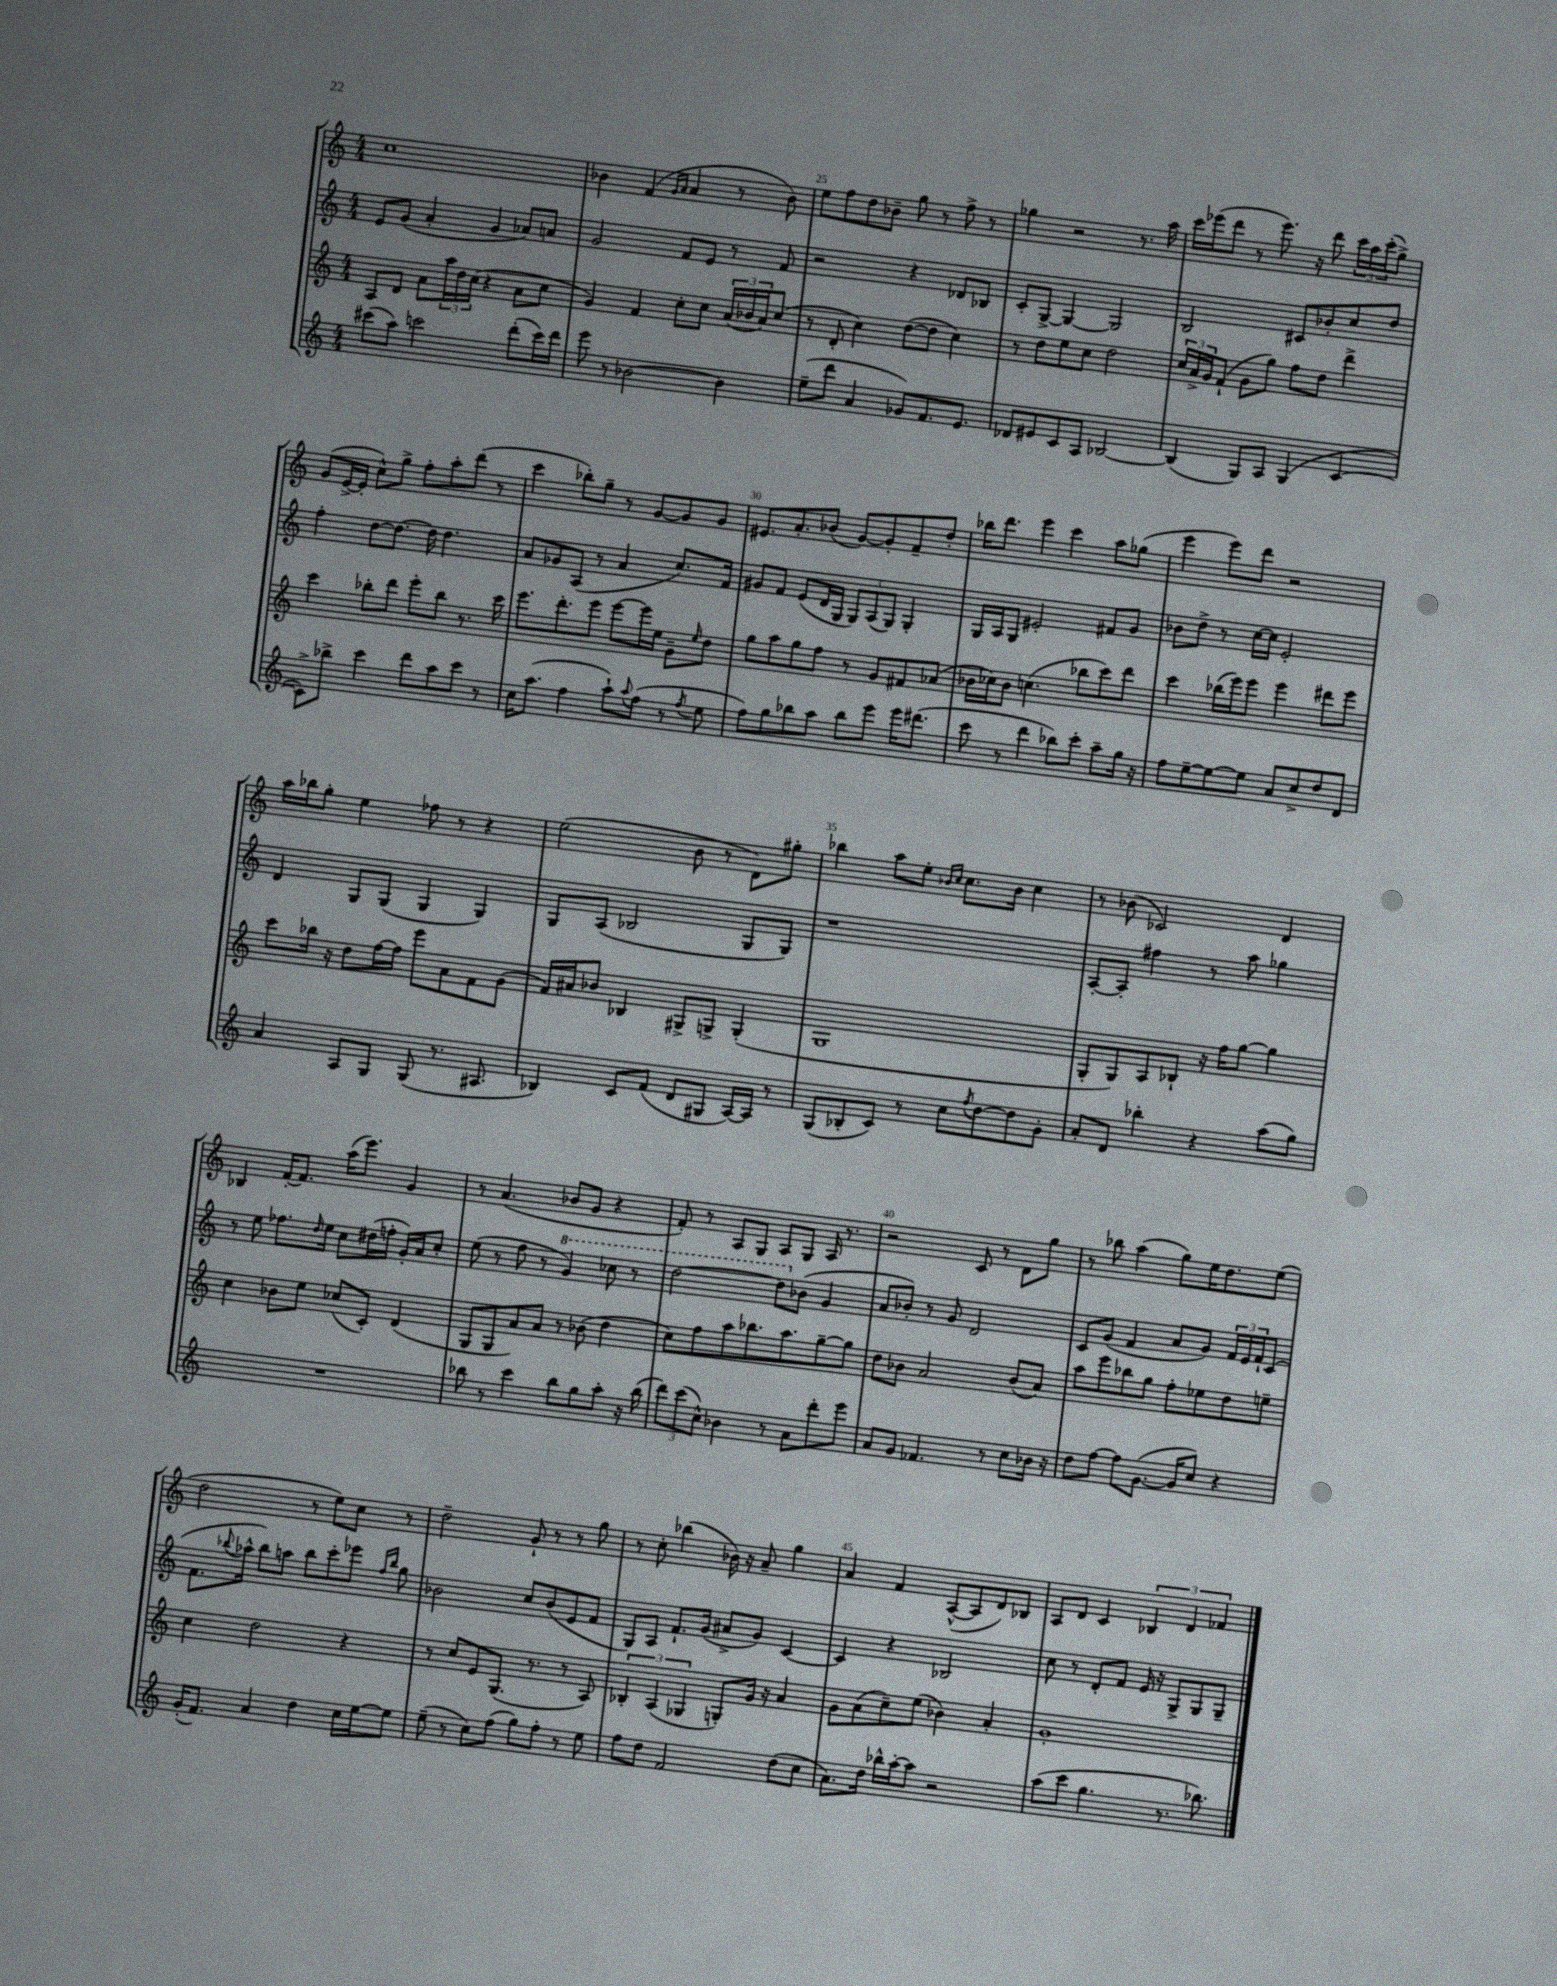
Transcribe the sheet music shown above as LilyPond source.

<<
\new StaffGroup <<
\new Staff = "s0" {
    \clef treble \key c \major \numericTimeSignature \time 4/4
    c''1 |
    bes'4 f'4( \grace { g'16 a'16 } a'4 r8 bes'8) |
    e''8 f''8 d''8 bes'8-- g''8 r8 f''8-> r8 |
    ges''4 r2 r8. a''16 |
    c'''16 ees'''16( d'''8 r8 ees'''8.) r16 d'''8 \tuplet 3/2 { c'''16 a''16 c'''16-.( } g''8->) |
    g'8( e'16~-> e'16-. c''8-^) g''8-> f''8-. a''8-. d'''8( r8 |
    c'''4 bes''8-.) g''8-- r8 g'8~ g'8 g'8 |
    eis'8. a'8.-. bes'8( g'8~) g'8-. f'8-- d''8-. |
    bes''16 d'''8. e'''4 c'''4 a''8 ges''8( |
    e'''4 e'''8) d'''8 r2 |
    a''16 bes''16 g''8-. e''4 fes''8 r8 r4 |
    e''2( b'8 r8 d'8) gis''8-. |
    bes''4 a''8 e''8-. \grace { bes'16 c''16 } c''8. bes'16 c''4 |
    r8 bes'8( ces'2) d'4 |
    bes4 f'16~-. f'8. a''16( e'''8.) g'4 |
    r8 a'4.( bes'8 g'8 r4 |
    f'8-.) r8 a8 g8 a8 g8 a16 r8. |
    r2 c'8 r8 d'8 g''8 |
    r8 bes''8 a''4( g''8) e''16 d''8. e''8( |
    d''2 r8 e''8) c''8 r8 |
    d''2-- g'8-! r8 r8 g''8 |
    r8 c''8-. bes''4( bes'16) r16 a'8-- g''4 |
    a'4 f'4 a8~-^( a8 d'8) bes8 |
    a8 d'8 c'4 \tuplet 3/2 { bes4 d'4 fes'4 } \bar "|." |
}
\new Staff = "s1" {
    \clef treble \key c \major \numericTimeSignature \time 4/4
    e'8 g'8( a'4-. g'4 aes'8) a'8 |
    g'2 f'8 e'8 r8 f'8 |
    r2 r4 des'8 bes8 |
    c'8-. g8~-> g4~ g2 |
    b2 cis'8 bes'8-. c''8 d''8 |
    f''4-. d''8~ d''8.~ d''16 d''4. |
    a'8 ges'8 a8( r8 a'4 c''8.) f'16 |
    gis'8 f'8 e'8( d'16 g16 \tuplet 3/2 { g8) a8( g8) } g4-. |
    g16 a16 g8 eis'2-. fis'8 g'8 |
    bes'8 d''8-> r8 c''16~ c''16 e'2-. |
    d'4 g8 g8( g4 g4) |
    g8 a8( bes2 g8 g8) |
    r1 |
    a8~-. a8-. fis''4 r8 a''8 ges''4 |
    r8 e''8 fes''8. \grace { d''16 } e''16 c''8 dis''16( f''16-. g'16-.) a'16 c''8-. |
    e''8( r8 f''8 r8 \ottava #1 g''4) ces'''8 r8 |
    d'''2~ d'''8 \ottava #0 bes'8( g'4 |
    a'8 bes'8-.) r8 g'8 d'2 |
    c'8 g'8( f'4 a'8 g'8) \tuplet 3/2 { f'16 e'16 f'16-! } c'8( |
    f'8. \appoggiatura { bes''8 } aes''16-^ bes''8) a''8 bes''8 c'''8-. ees'''8 \grace { f''16 bes''16 } g''8 |
    bes'2 c''8 bes'8( e'8 f'8 |
    g8) a8 f'8.-! g'16( ais'8-> g'8) c'4~ |
    c'4 r4 bes2 |
    c''8 r8 d'8-. f'8 e'16 r16 g8-> g8 g8-- \bar "|." |
}
\new Staff = "s2" {
    \clef treble \key c \major \numericTimeSignature \time 4/4
    a8 d'8 a'8 \tuplet 3/2 { a''16 d''16 c''16( } r4 a'8 c''8 |
    g'4) f'4 c''8-. c''8 \tuplet 3/2 { a'16( bes'16 a'16) } c''8( |
    r8 d'8-. c''4) d''8~( d''8 c''4) |
    r8 d''8 e''8 c''8 d''2 |
    \tuplet 3/2 { c''16 a'16-> g'16 } f'8-!( g'8 g''8) f''8 d''8 d'''4-> |
    c'''4 bes''8-. d'''8 e'''8-. bes''8 r8. c'''16 |
    e'''8. d'''8.-. e'''8 e'''8~ e'''16 e''16 g'8-- \grace { e''16 } d''8 |
    g''8 a''8 g''8 f''8 r8 g'8 fis'8 aes'8( |
    bes'16 ces''16) bes'8 c''4.( bes''8 c'''8) d'''8 |
    c'''4 bes''16( e'''16) e'''8 e'''4 dis'''8 e'''8 |
    c'''8 bes''16 r16 d''8 f''16~ f''16 e'''8 a'8 f'8 g'8( |
    f'16) ais'16 bes'8 bes4 gis8-> g8-> g4-.( |
    g1 |
    g8-. g8) a8 bes8-! r16 f''16 g''8~ g''4 |
    c''4 bes'8 e''8 ces''8( c'8-.) d'4( |
    g8 g8 a'8) a'8 r8 bes'8( d''4 |
    c''8) f''8 a''8 bes''8. a''8. g''8~-- g''8 |
    d''8 bes'8 a'2 bes'8( a'8) |
    a''8 e'''8 bes''8 g''8 f''8-. ees''8 d''8 e''8-- |
    c''4 d''2 r4 |
    r8 c''8 e'8 g8.( r8. r8 a8) |
    \tuplet 3/2 { bes4-. a4( ges4 } g8-.) g'16 r16 a'4 |
    g'8 a'8( c''8--) e''8( bes'4) a'4-. |
    g'1-. \bar "|." |
}
\new Staff = "s3" {
    \clef treble \key c \major \numericTimeSignature \time 4/4
    cis'''8( a''8) c'''2 d'''8-.( c'''16) d'''16 |
    e'''8 r8 bes'2~ bes'4 |
    e''8--( d'''8 a'4 ges'8) f'8. e'8. |
    des'8 eis'8 c'8 a8 bes2~ |
    bes4( g8) a8 g4( c'4~ |
    c'8->) bes''8-> c'''4 d'''8 a''8 c'''8 r8 |
    c''16 a''8.( f''4 a''8-!) \appoggiatura { a''8 } f''8( r8 \acciaccatura { f''8 } e''8 |
    f''8) g''8 bes''8 a''8 bes''8 e'''8 e'''16 dis'''8.( |
    c'''8 r8 d'''4 bes''8) c'''8-. a''8-- g''16 r16 |
    f''8 e''8~-- e''8~ e''8 a'8 c''8-> d''8 d'8 |
    a'4 a8 g8 g8( r8. ais8. |
    bes4) c'8 f'8( d'8 gis8 a16~) a16 r8 |
    g8( bes8-. c'8) r8 c''8 \acciaccatura { f''8 } d''8~ d''8 g'8-. |
    a'8-. d'8 bes''4-. r4 a''8( g''8) |
    R1 |
    bes''8 r8 c'''4 bes''8 g''8 a''8-. r16 bes''16( |
    \tuplet 3/2 { d'''8) c'''8( c''8-^) } bes'4 r8 a'8 d'''8-. e'''8 |
    a'8 g'8 fes'4. r8 c''8 bes'16 r16 |
    d''8 f''8~ f''8 g'8.~( g'16 c''8) r4 |
    g'16-.( f'8.) a'4 d''4 c''16 e''16~ e''8 |
    e''8--( r8 c''8) f''8( g''8) f''8-. r8 e''8 |
    f''8 d''8 f'2 d''8( c''8 |
    a'8.) d''16 bes''16-^ a''16~-. a''8 r2 |
    a''8( c'''8 g''4. r8. bes''8.) \bar "|." |
}
>>
>>
\layout { \context { \Score currentBarNumber = #23 \override BarNumber.break-visibility = ##(#f #t #t) barNumberVisibility = #(every-nth-bar-number-visible 5) } }
